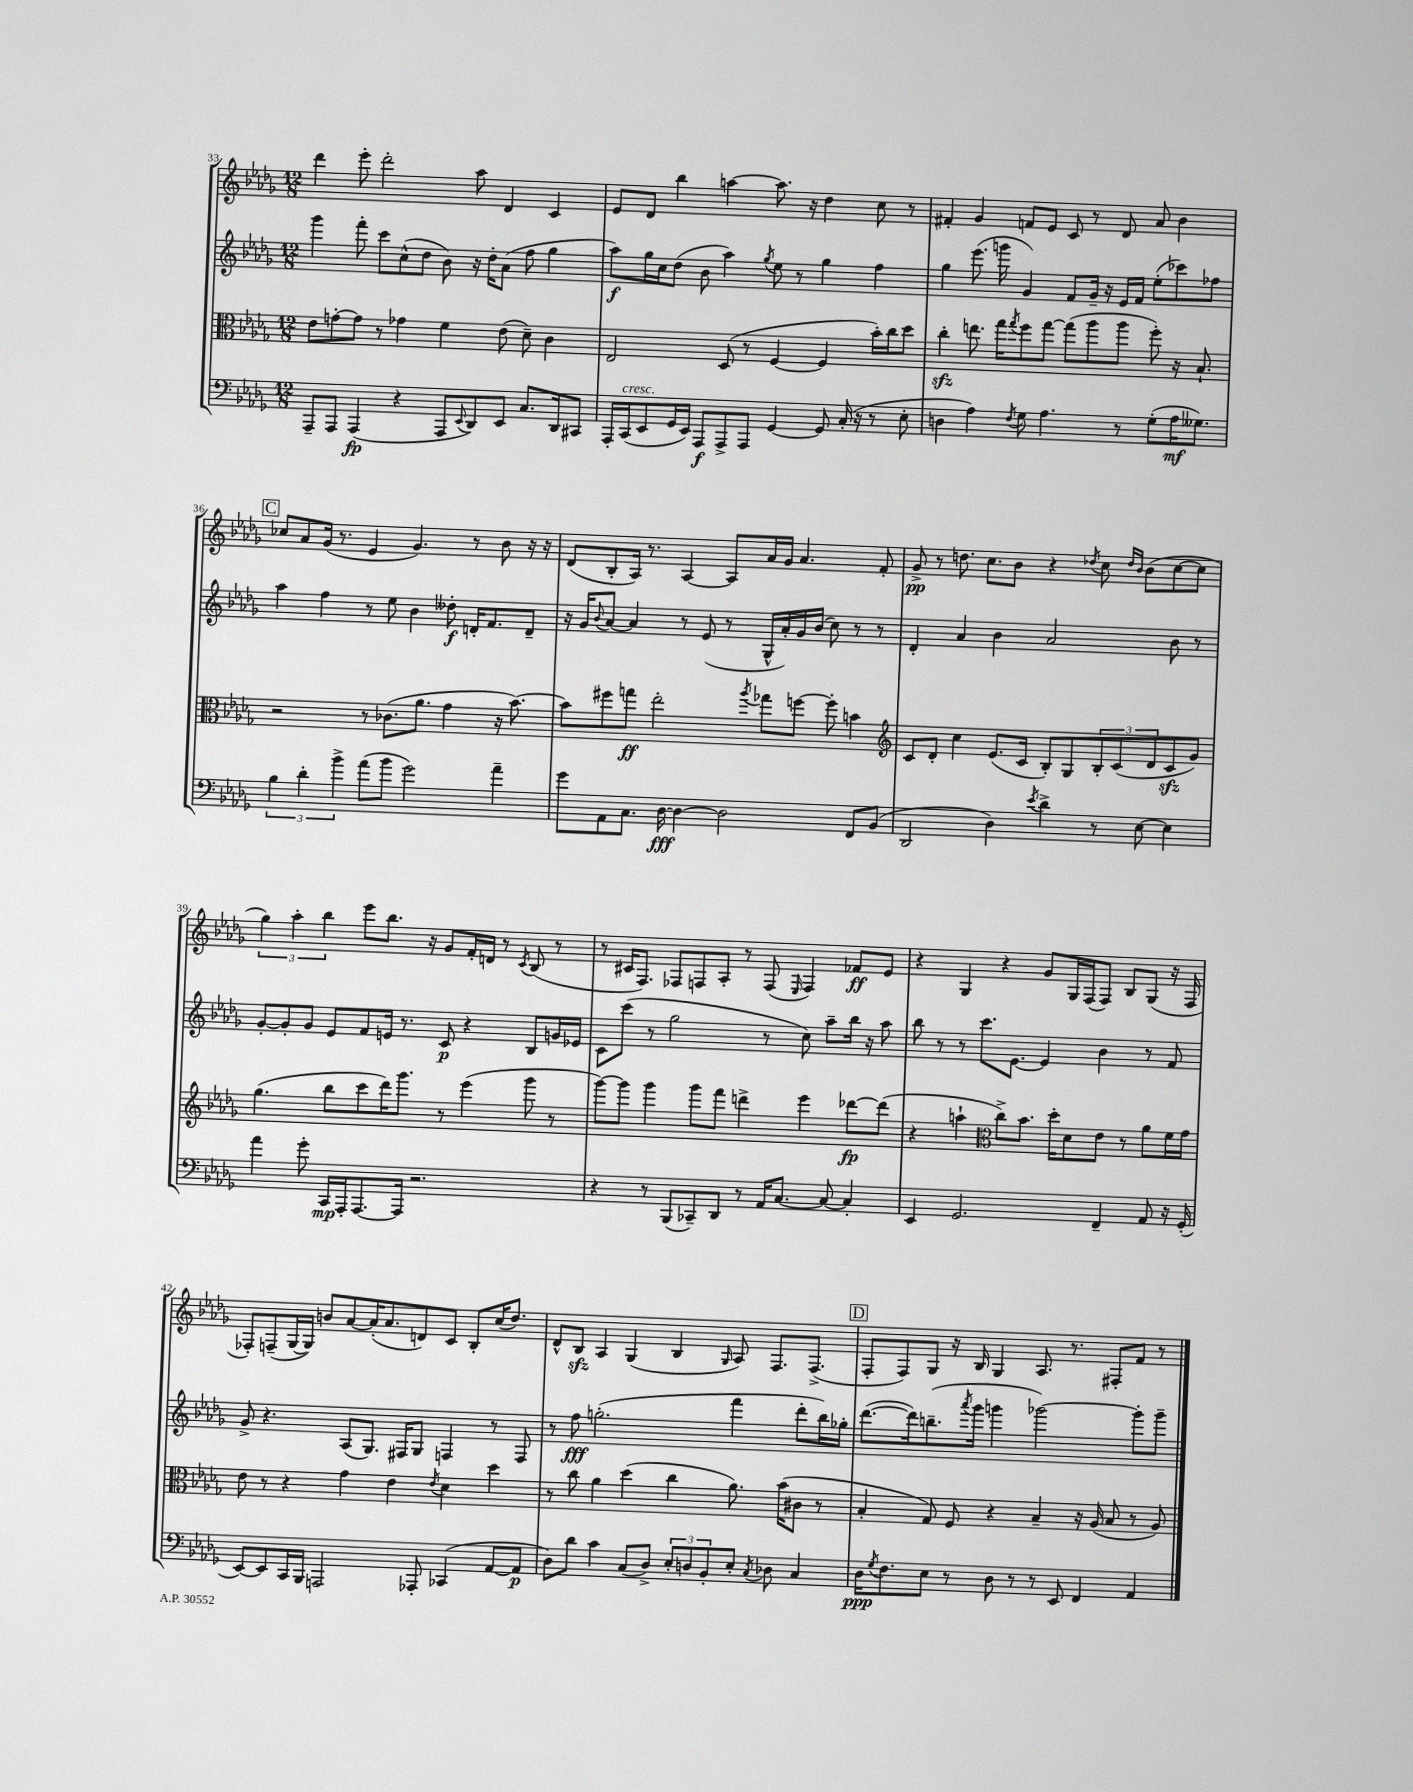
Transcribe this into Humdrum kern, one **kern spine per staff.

**kern	**kern	**kern	**kern
*staff4	*staff3	*staff2	*staff1
*clefF4	*clefC3	*clefG2	*clefG2
*k[b-e-a-d-g-]	*k[b-e-a-d-g-]	*k[b-e-a-d-g-]	*k[b-e-a-d-g-]
*M12/8	*M12/8	*M12/8	*M12/8
8AAA-~/L	8e-\L	4ggg-\	4ddd-\
8AAA-/J	[8g'\	.	.
(4AAA-/	8g\]J	8fff'\	8eee-'\
.	8r	8ccc\L	2ddd-'\
4r	4g-\	(8cc^^\	.
.	.	8dd-\J	.
8AAA-/L	4f\	8b-\)	.
8qqEE-/	.	.	.
8DD-/)	.	16r	8aa-\
.	.	16dd-'\LK	.
8EE-/J	(8e-\	(8a-\J	4d-/
8.C/L	8d-~\)	8ff\	.
.	4c\	4gg-\	4c/
16DD-/k	.	.	.
8CC#/J	.	.	.
=	=	=	=
16AAA-'/LL	2E-/	8aa-\L)	8e-/L
(16CC/J	.	.	.
8EE-/	.	16gg-\L	8d-/J
.	.	16cc\J	.
16GG-/L	.	(8dd-\J	4bb-\
16EE-/JJ)	.	.	.
8AAA-/L	.	8b-\	.
8AAA-^/	(8D-/	4aa-\)	[4aa\
8AAA-/J	8r	.	.
.	.	8qgg-/	.
[4GG-/	[4F/	8ee-\	8.aa\]
.	.	8r	.
.	.	.	16r
8GG-/]	4F/]	4gg-\	4dd-\
(16C'/	.	.	.
16r	.	.	.
8r	16b-'\LL)	4ff\	8cc\
.	16cc\J	.	.
8E-'\	8dd-\J	.	8r
=	=	=	=
4D\	4cc'\	4gg-\	4f#'/
4A-\)	8.ee\	(8.eee-\	4g-/
.	16gg-\LK	16ggg\	.
8qF/	8qgg-/	.	.
8G-\	8ff\	4g-/)	8f/L
4.A-\	[8gg-\J	.	8e-/J
.	(8gg-\]L	8f/L	8c/
.	8aa-\	16g-~/Jk	8r
.	.	16r	.
8r	8aa-\J	16e-/LL	8d-/
.	.	16f/JJ	.
(8G-'\L	8ff'\)	(8ee-'\L	8a-/
16A-\K	16r	8ccc-\)	4b-\
8.G--\J)	8.B-`/	.	.
.	.	8ff-\J	.
=	=	=	=
6B-\	2r	4aa-\	8cc-/L
.	.	.	8a-/
6d-'\	.	.	.
.	.	4ff\	(16g-/Jk
.	.	.	8.r
6b-^\	.	.	.
(8a-\L	8r	8r	4e-/
8b-\J	(8.c-\L	8ee-\	.
2g-\)	.	4b-\	4.g-/)
.	8.a-\J	.	.
.	4g-\	8dd--'\	.
.	.	16d'/LK	8r
.	.	8.f/	.
4a-~\	16r	.	8b-\
.	[8.b-\)	.	.
.	.	8d~/J	16r
.	.	.	16r
=	=	=	=
8g-\L	8b-\]L	16r	(8d-/L
.	.	16g-/LK	.
.	.	8qqb-/	.
8AA-\	8ff#\	[8a-/J	8B-'/
8.C\J	8gg\J	4a-/]	16A-/Jk)
.	.	.	8.r
.	2ee-'\	.	.
[16D-\	.	.	.
4D-\_	.	8r	[4A-/
.	.	(8e-/	.
2D-\]	.	8r	8A-/]L
.	8qaa-/	.	.
.	8gg-\L	16G-^^/LL	16a-/L
.	.	16a-'/)	16g-/JJ
.	[8ff\J	16g-/	4.a-/
.	.	(16b-/JJ	.
.	8ff'\]	8cc\)	.
8FF/L	4b\	8r	.
(8BB-/J	.	8r	8f'/
=	=	=	=
*	*clefG2	*	*
2DD-/	8c/L	4d-'/	8g-^/
.	8d-'/J	.	8r
.	4cc\	4a-/	8.dd\
.	.	.	8.cc\L
4D-\)	(8.e-/L	4b-\	.
.	.	.	8b-\J
.	16c/Jk	.	.
8qe-/	.	.	.
4d-^\	8B-'/L)	2a-/	4r
.	8G-/	.	.
.	.	.	8qdd-/
8r	12B-'/	.	8cc\
.	(12c/	.	.
.	.	.	16qqdd-/LL
.	.	.	16qqb-/JJ
[8E-\	.	.	(8b-\L
.	12d-/	.	.
4E-\]	8c/	8b-\	[8cc\
.	8g-/J)	8r	8cc\]J
=	=	=	=
4a-\	(4.gg-\	[8g-'/L	6gg-\)
.	.	8g-'/]	.
.	.	.	6aa-'\
8g-'\	.	8g-/J	.
.	.	.	6bb-\
16CC/LL	8bb-\L	8e-/L	.
16AAA-'/J	.	.	.
[8.AAA-/	8ccc\	8f/	8eee-\L
.	16ddd-\K)	16e/Jk	8.bb-\J
16AAA-/]Jk	8.ggg-\J	8.r	.
2.r	.	.	.
.	.	.	16r
.	8r	8c/	8g-/L
.	(4eee-\	4r	16f'/L
.	.	.	16d/JJ
.	.	.	8r
.	.	.	8qc/
.	8ggg-\	8B-/L	(8B-/
.	8r	16g/L	8r
.	.	16e-/JJ	.
=	=	=	=
4r	[8ggg-\L)	8c\L	8r
.	8ggg-\]J	(8ccc\J	16c#/LK
.	.	.	8.F/J)
8r	4ggg-\	8r	.
(8BBB-/L	.	2gg-\	8F-/L
8CC-~/)	8ggg-\L	.	8F/
8DD-/J	8fff\J	.	8A-'/J
8r	4ddd^\	.	8r
16AA-/LK	.	8r	(8F/
[8.C/J	.	.	.
.	.	.	16qqE-/
.	4eee-\	8cc\)	4F/)
8C/_	.	8aa-~\L	.
4C'/]	[8ddd-\L	16bb-\Jk	8f-/L
.	.	16r	.
.	(8ddd-\]J	8aa-\	8e-/J
=	=	=	=
4EE-/	4r	8bb-\	4r
.	.	8r	.
2.GG-/	4aa`\	8r	4G-/
.	.	8.ccc\L	.
*	*clefC3	*	*
.	8cc^\L)	.	4r
.	.	[8.e-\J	.
.	8.b-\J	.	.
.	.	4e-/]	8g-/L
.	16dd-'\LK	.	.
.	8d-\	.	16G-/L
.	.	.	(16F/J
4FF~/	8e-\J	4b-\	8F/J)
.	8r	.	8B-/L
8AA-/	8a-\L	8r	(8G-/J
16r	16f\L	8f/	16r
(16GG-'/	16g-\JJ	.	16F/
=	=	=	=
[8EE-/L)	8e-\	8g-^/	8F-'/L)
8EE-/]	8r	4.r	(8F~/
16CC/L	4r	.	[16G-/L
16BBB-/JJ	.	.	16G-/]JJ)
2AAA/	.	.	8b/L
.	4g-\	(8A-/L	[8a-/
.	.	8.G-/J)	(16a-'/]K
.	.	.	8.a-/
.	4e-\	.	.
.	.	16F#/LK	.
8AAA-'/	.	8G-/J	8d/)
.	8qe-/	.	.
(4CC-/	4d-\	4F/	8c/J
.	.	.	8B-'/L
[8AA-/L	4dd-\	8r	(16cc/K
.	.	.	8.dd-/J)
8AA-/]J	.	8F/	.
=	=	=	=
8D-\L)	8r	8r	8d-^^/L
8d-\J	8cc\	8ff\	8B-/J
4c\	4a-\	(2.gg'\	4A-/
(8C/L	(4dd-\	.	(4G-/
8D-^/J)	.	.	.
12E-'/L	4cc\	.	4B-/
12D/	.	.	.
12BB-'/	.	.	.
.	.	.	16qqG-/
8E-'/J	8.a-\)	4fff\	8A-/)
8qC/	.	.	.
8D-\	.	.	8.F/L
.	(16b-\LK	.	.
4C/	8c#\J	8ddd-'\L	.
.	.	.	(8.F^/J
.	8r	16bb-\L)	.
.	.	16gg-'\JJ	.
=	=	=	=
16D-\LK	4B-'/	([8.ddd-\L	8F'/L
8qG-/	.	.	.
8.F\	.	.	.
.	.	.	8F/)
.	.	16ddd-\]k)	.
8E-\J	8G-/)	(8.bb~\	8G-/J
8r	8F/	.	16r
.	.	8qaaa-/	.
.	.	16ggg-\Jk	16B-/
8D-\	4r	4ggg\	4G-/
8r	.	.	.
8r	4B-~/	[2ggg-\)	8.A-/
8EE-/	.	.	.
.	.	.	8.r
4FF/	16r	.	.
.	(16A-/	.	.
.	8B-/	.	8F#'/L
4AA-/	8r	8ggg-'\]L	8f/J
.	8A-/)	8ggg-~\J	8r
==	==	==	==
*-	*-	*-	*-
